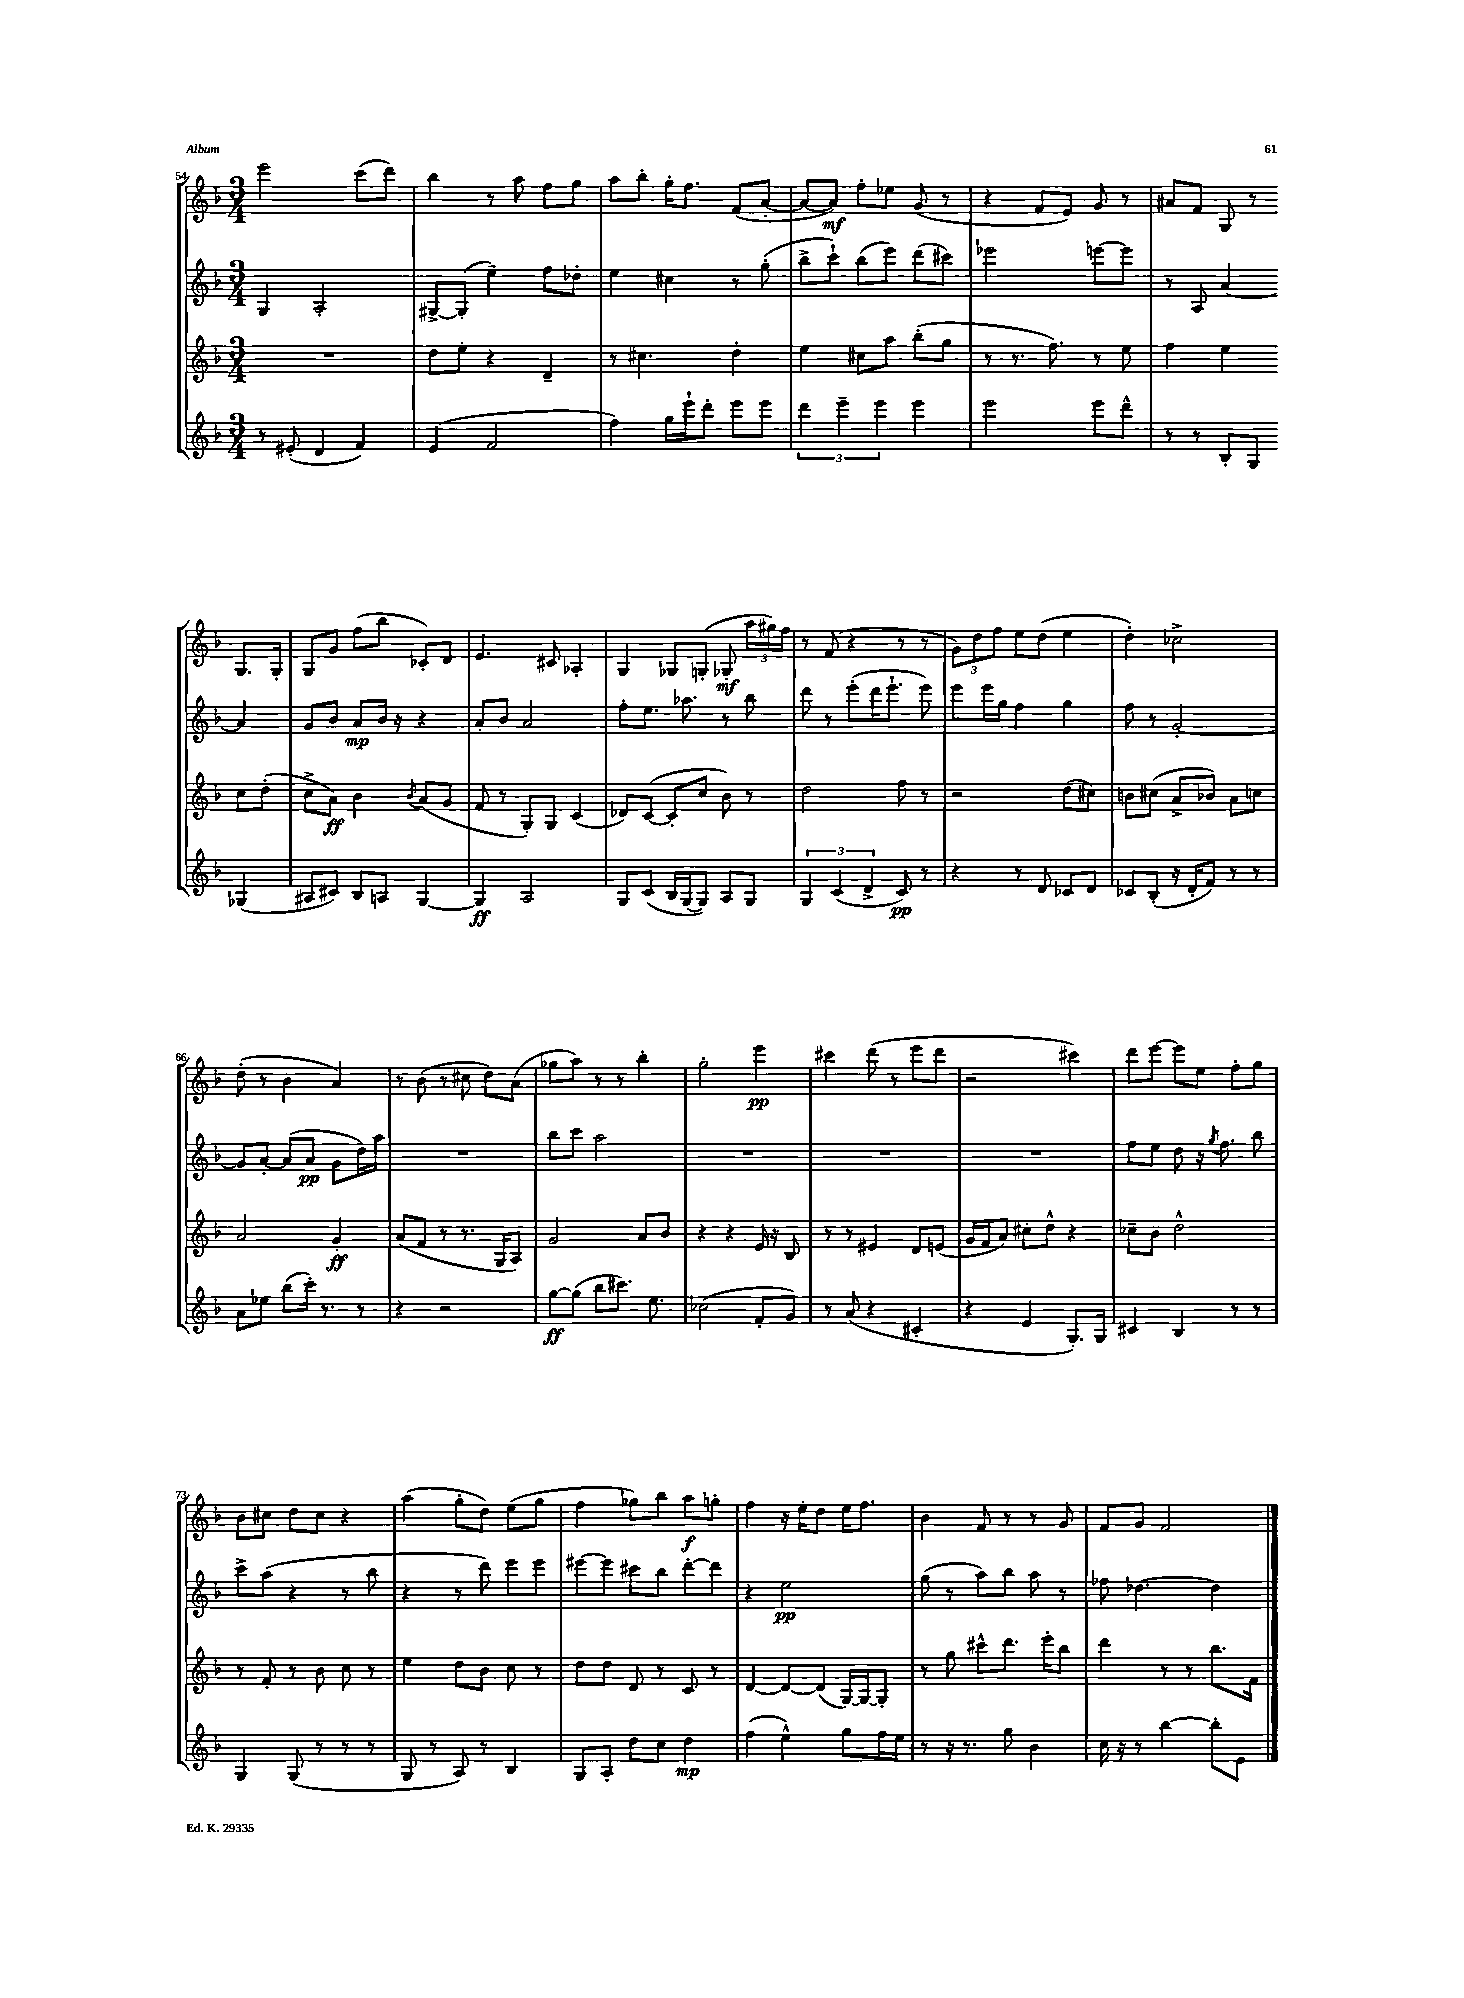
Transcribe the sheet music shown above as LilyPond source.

<<
\new StaffGroup <<
\new Staff = "s0" {
    \clef treble \key f \major \numericTimeSignature \time 3/4
    \autoBeamOff e'''2 c'''8[( d'''8]) |
    bes''4 r8 a''8 f''8[ g''8] |
    a''8[ bes''8]-. g''16[-. f''8.] f'8[( a'8]~-. |
    a'8[~ a'8]\mf) f''8[-. ees''8] g'8( r8 |
    r4 f'8[ e'8]) g'8 r8 |
    ais'8[ f'8] g8 r8 g8.[ g16]-. |
    g8[ g'8] f''8[( bes''8] ces'8[-.) d'8] |
    e'4. cis'8 aes4-. |
    g4 ges8[ g8]-.( ges8-.\mf \tuplet 3/2 { a''16[ gis''16) f''16] } |
    r8 f'8( r4 r8 r8 |
    \tuplet 3/2 { g'8[) d''8 f''8] } e''8[ d''8]( e''4 |
    d''4-.) ces''2-> |
    d''8-.( r8 bes'4 a'4) |
    r8 bes'8( r8 cis''8 d''8[) a'8]( |
    ges''8[ a''8]) r8 r8 bes''4-. |
    g''2-. e'''4\pp |
    cis'''4 d'''8( r8 e'''8[ d'''8] |
    r2 cis'''4) |
    d'''8[ e'''8]~ e'''8[ e''8] f''8[-. g''8] |
    bes'8[ cis''8] d''8[ cis''8] r4 |
    a''4( g''8[-. d''8]) e''8[( g''8] |
    f''4 ges''8[) bes''8] a''8[\f g''8]-. |
    f''4 r16 e''16[-. d''8] e''16[ f''8.] |
    bes'4 f'8 r8 r8 g'8 |
    f'8[ g'8] f'2 \bar "|." |
}
\new Staff = "s1" {
    \clef treble \key f \major \numericTimeSignature \time 3/4
    \autoBeamOff g4 a2-. |
    gis8[~-> gis8]-.( e''4--) f''8[ des''8]-. |
    e''4 cis''4 r8 g''8-.( |
    bes''8[-> c'''8]-!) bes''8[( e'''8]) d'''8[( cis'''8]) |
    ees'''2 e'''8[~ e'''8] |
    r8 a8 a'4~ a'4 |
    g'8[ bes'8] a'8[\mp bes'16] r16 r4 |
    a'8[-. bes'8] a'2 |
    f''8[-. e''8.] aes''8. r8 bes''8 |
    d'''8 r8 e'''8[-.( d'''16 e'''8.]-! e'''8) |
    e'''8[ e'''16 g''16] f''4 g''4 |
    f''8 r8 g'2~-. |
    g'8[ a'8]~-. a'8[( a'8]\pp g'8[ d''16) a''16] |
    R2. |
    bes''8[ c'''8] a''2 |
    R2. |
    R2. |
    R2. |
    f''8[ e''8] d''8 r16 \acciaccatura { g''8 } f''8. bes''8 |
    c'''8[-> a''8]( r4 r8 bes''8 |
    r4 r8 d'''8) e'''8[ e'''8] |
    eis'''8[~ eis'''8] cis'''8[ bes''8] d'''8[~-. d'''8] |
    r4 e''2\pp |
    g''8( r8 a''8[) bes''8] a''8 r8 |
    fes''8 des''4.~ des''4 \bar "|." |
}
\new Staff = "s2" {
    \clef treble \key f \major \numericTimeSignature \time 3/4
    \autoBeamOff R2. |
    d''8[ e''8]-. r4 d'4-- |
    r8 cis''4. d''4-. |
    e''4 cis''8[ a''8] bes''8[-.( g''8] |
    r8 r8. f''8.) r8 e''8 |
    f''4 e''4 c''8[ d''8]-.( |
    c''8[-> a'8]\ff) bes'4 \acciaccatura { bes'8 } a'8[( g'8] |
    f'8 r8 g8[-.) g8] c'4( |
    des'8[) c'8]~( c'8[-. c''8] bes'8) r8 |
    d''2 f''8 r8 |
    r2 d''8[( cis''8]) |
    b'8[ cis''8]( a'8[-> bes'8]) a'8[ c''8] |
    a'2 g'4-.\ff |
    a'8[( f'8] r8 r8. g16[ a8]) |
    g'2 a'8[ bes'8] |
    r4 r4 e'16 r16 bes8 |
    r8 r8 eis'4 d'8[ e'8]( |
    g'16[ f'16 a'8]) cis''8[-. d''8]-^ r4 |
    ces''8[-- bes'8] d''2-^ |
    r8 f'8-. r8 bes'8 c''8 r8 |
    e''4 d''8[ bes'8] c''8 r8 |
    d''8[ d''8] d'8 r8 c'8 r8 |
    d'4~ d'8[~ d'8]( g16[~) g16~ g8]-. |
    r8 g''8 cis'''8[-^ d'''8.] e'''16[-. bes''8] |
    d'''4 r8 r8 bes''8.[ f'16] \bar "|." |
}
\new Staff = "s3" {
    \clef treble \key f \major \numericTimeSignature \time 3/4
    \autoBeamOff r8 eis'8-.( d'4 f'4) |
    e'4( f'2 |
    f''4) g''16[ e'''16-! d'''8]-. e'''8[ e'''8] |
    \tuplet 3/2 { d'''4 e'''4-- e'''4 } e'''4 |
    e'''2 e'''8[ d'''8]-^ |
    r8 r8 bes8[-. g8] ges4( |
    ais8[ cis'8]) bes8[ a8] g4~ |
    g4\ff a2 |
    g8[ c'8]( bes16[ g16~ g8]) a8[ g8] |
    \tuplet 3/2 { g4 c'4( d'4-> } c'8\pp) r8 |
    r4 r8 d'8 ces'8[ d'8] |
    ces'8[ bes8]-.( r16 d'16[-. f'8]) r8 r8 |
    a'8[ ees''8] bes''8[( c'''16]-.) r8. r8 |
    r4 r2 |
    g''8[~\ff g''8]( bes''8[ cis'''8.]) e''8. |
    ces''2( f'8[-. g'8]) |
    r8 a'8( r4 cis'4-. |
    r4 e'4 g8.[-.) g16] |
    cis'4 bes4 r8 r8 |
    g4 g8( r8 r8 r8 |
    g8 r8 a8) r8 bes4 |
    g8[ a8]-. d''8[ c''8] d''4\mp |
    f''4( e''4-^) g''8[ f''16 e''16] |
    r8 r16 r8. g''8 bes'4 |
    c''16 r16 r8 bes''4~ bes''8[-. e'8] \bar "|." |
}
>>
>>
\layout { \context { \Score currentBarNumber = #54 } }
